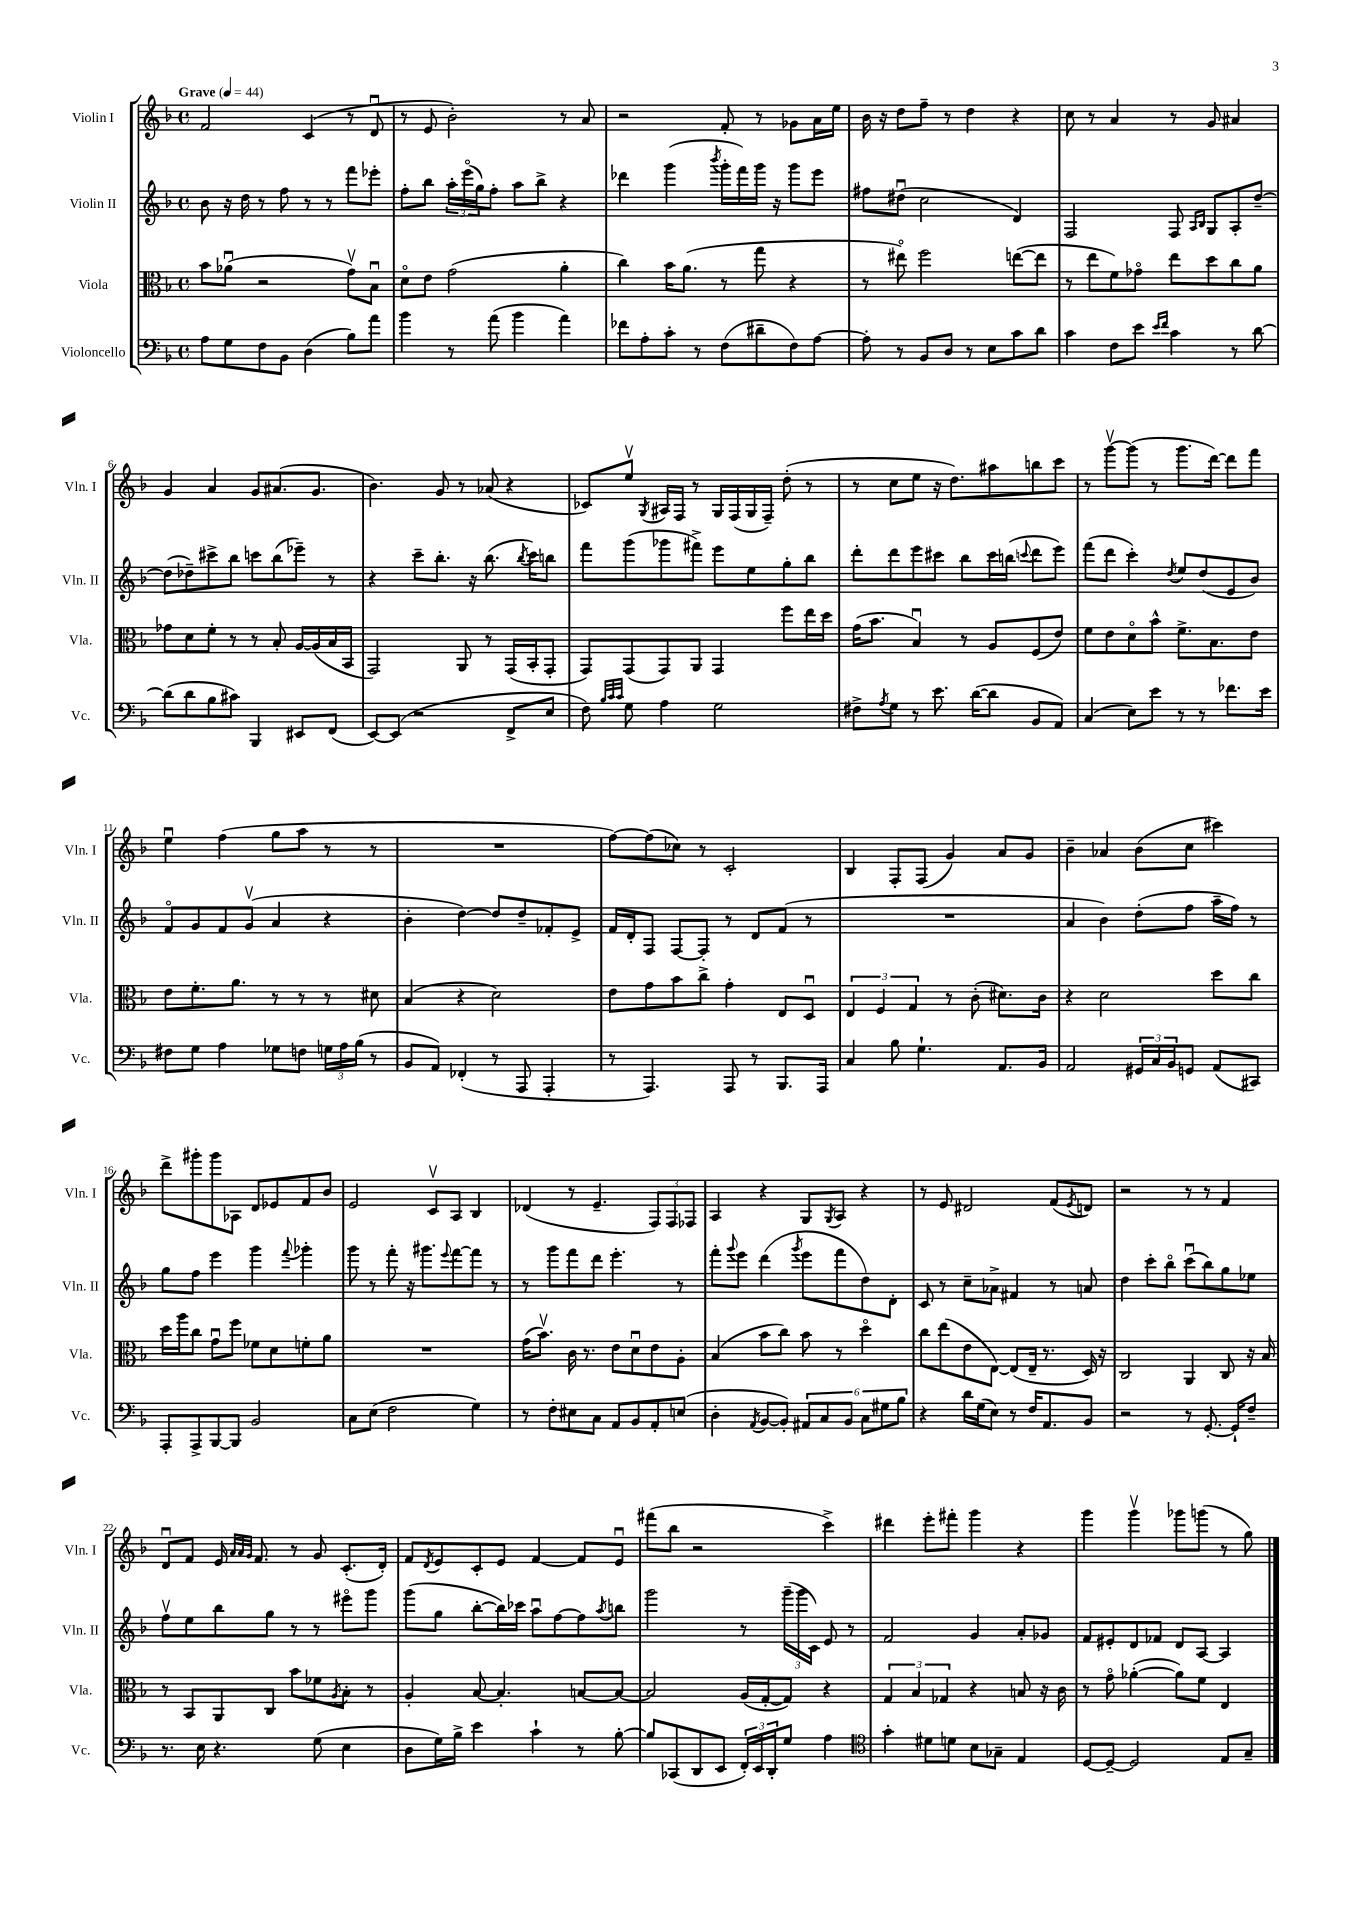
<<
\new StaffGroup <<
\new Staff = "s0" \with { instrumentName = "Violin I" shortInstrumentName = "Vln. I" } {
    \clef treble \key f \major \defaultTimeSignature \time 4/4 \tempo "Grave" 4 = 44
    f'2 c'4( r8 d'8\downbow |
    r8 e'8 bes'2-.) r8 a'8 |
    r2 f'8-. r8 ges'8 a'16 e''16 |
    bes'16 r16 d''8 f''8-- r8 d''4 r4 |
    c''8 r8 a'4 r8 g'8 ais'4 |
    g'4 a'4 g'8 ais'8.( g'8. |
    bes'4.) g'8 r8 aes'8( r4 |
    ces'8) e''8\upbow \acciaccatura { g8 } ais16 f16 r8 g16 f16( g16 f16--) d''8-.( r8 |
    r8 c''8 e''8 r16 d''8.) ais''8 b''8 c'''8 |
    r8 g'''8~\upbow g'''8( r8 g'''8. d'''16~) d'''8 f'''8 |
    e''4\downbow f''4( g''8 a''8 r8 r8 |
    R1 |
    f''8~) f''8( ces''8) r8 c'2-. |
    bes4 f8-. f8( g'4) a'8 g'8 |
    bes'4-- aes'4 bes'8( c''8 cis'''4) |
    d'''8-> gis'''8-. gis'''8 aes8 d'8 ees'8 f'8 bes'8 |
    e'2 c'8\upbow a8 bes4 |
    des'4( r8 e'4.-- \tuplet 3/2 { f8) f8 fes8 } |
    a4 r4 g8 \acciaccatura { g8 } a8 r4 |
    r8 e'8 dis'2 f'8( \acciaccatura { e'8 } d'8) |
    r2 r8 r8 f'4 |
    d'8\downbow f'8 e'16 \grace { a'32 a'32 g'32 } f'8. r8 g'8 c'8.-.( d'16-.) |
    f'8 \acciaccatura { d'8 } e'8 c'8-. e'8 f'4~ f'8 e'8\downbow |
    fis'''8( bes''8 r2 c'''4->) |
    dis'''4 e'''8-. fis'''8-. g'''4 r4 |
    g'''4 g'''4\upbow ges'''8 g'''8( r8 g''8) \bar "|." |
}
\new Staff = "s1" \with { instrumentName = "Violin II" shortInstrumentName = "Vln. II" } {
    \clef treble \key f \major \defaultTimeSignature \time 4/4
    bes'8 r16 d''16 r8 f''8 r8 r8 f'''8 ees'''8-. |
    f''8-. bes''8 \tuplet 3/2 { a''16-. e'''16\flageolet( g''16) } f''8-. a''8 bes''8-> r4 |
    des'''4 g'''4( \acciaccatura { bes'''8 } g'''16-. f'''16) g'''16 r16 g'''8 e'''8 |
    fis''8 dis''8\downbow( c''2 d'4) |
    f2 f8 \grace { a16 bes16 } g8 a8-. d''8~-- |
    d''8( des''8--) cis'''8-> bes''8 c'''8 bes''8( ees'''8--) r8 |
    r4 c'''8-- bes''8.-. r16 bes''8.( \acciaccatura { bes''8 } c'''16) b''8 |
    f'''8 g'''8( ges'''8 fis'''8->) e'''8 e''8 g''8-. bes''8 |
    d'''8-. d'''8 e'''8 cis'''8 bes''8 cis'''16 b''16( \appoggiatura { c'''8 } d'''8 e'''8) |
    f'''8( d'''8 c'''4-.) \acciaccatura { d''8 } e''8 d''8( e'8 bes'8) |
    f'8\flageolet g'8 f'8 g'8\upbow( a'4 r4 |
    bes'4-. d''4~) d''8 d''8-- fes'8-. e'8-> |
    f'16 d'16-. f8 f8~ f8-. r8 d'8 f'8( r8 |
    R1 |
    a'4 bes'4) d''8-.( f''8 a''16-- f''16) r8 |
    g''8 f''8 e'''4 g'''4 \appoggiatura { f'''8 } ges'''4-. |
    g'''8 r8 f'''8-. r16 gis'''8. \appoggiatura { e'''8 } f'''8~ f'''8 r8 |
    r8 g'''8 f'''8 d'''8 e'''4.-. r8 |
    f'''8-. \appoggiatura { g'''8 } e'''8 d'''4( \acciaccatura { g'''8 } e'''8 f'''8 d''8) d'8-. |
    c'8 r8 c''8-- aes'8-> fis'4 r8 a'8 |
    d''4 c'''8-. bes''8\flageolet c'''8\downbow( bes''8) g''8 ees''8 |
    f''8\upbow e''8 bes''8 g''8 r8 r8 eis'''8\flageolet g'''8 |
    g'''8( g''8 bes''8~-. bes''16) ces'''16 a''8\downbow f''8~ f''8 \acciaccatura { a''8 } b''8 |
    g'''2 r8 \tuplet 3/2 { g'''16--( g'''16 c'16) } e'8 r8 |
    f'2 g'4 a'8-. ges'8 |
    f'8 eis'8-. d'8 fes'8 d'8 a8~ a4 \bar "|." |
}
\new Staff = "s2" \with { instrumentName = "Viola" shortInstrumentName = "Vla." } {
    \clef alto \key f \major \defaultTimeSignature \time 4/4
    bes'8 aes'8\downbow( r2 g'8\upbow) bes8\downbow |
    d'8\flageolet e'8 g'2( a'4-. |
    c''4) bes'16 a'8.( r8 g''8 r4 |
    r8 eis''8\flageolet) f''2 e''8~( e''8 |
    r8 e''8 f'8) ges'8\flageolet e''8 d''8 c''8 a'8 |
    ges'8 d'8 f'8-. r8 r8 bes8-. a16~ a16( bes16 bes,16 |
    g,2) a,8 r8 g,16( bes,16-. g,8-. |
    g,8) g,8( g,8) a,8 g,4 f''8 e''16 d''16 |
    g'16( bes'8. bes4\downbow) r8 a8 f8( e'8) |
    f'8 e'8 d'8\flageolet bes'8-^ f'8.-> bes8. e'8 |
    e'8 f'8.-. a'8. r8 r8 r8 dis'8 |
    bes4( r4 d'2) |
    e'8 g'8 bes'8 c''8-> g'4-. e8 d8\downbow |
    \tuplet 3/2 { e4 f4 g4 } r8 c'8-.( dis'8.) c'16 |
    r4 d'2 d''8 c''8 |
    d''16 a''16 c''8 g'8\downbow f''8 fes'8 d'8 f'8-. a'8 |
    R1 |
    g'16( bes'8.\upbow) c'16 r8. e'8 d'8\downbow e'8 a8-. |
    bes4( bes'8 c''8) bes'8 r8 d''4\flageolet |
    c''8 e''8( e'8 e8~) e8( e16-- r8. d16) r16 |
    c2 a,4 c8 r16 bes16 |
    r8 bes,8 a,8 c8 bes'8 fes'8 \acciaccatura { a8 } bes8-. r8 |
    a4-. bes8~ bes4.-. b8~ b8~ |
    b2 a16( g16~-. g8) r4 |
    \tuplet 3/2 { g4 bes4 ges4 } r4 b8 r16 c'16 |
    r8 g'8\flageolet aes'4~-.( aes'8) f'8 e4 \bar "|." |
}
\new Staff = "s3" \with { instrumentName = "Violoncello" shortInstrumentName = "Vc." } {
    \clef bass \key f \major \defaultTimeSignature \time 4/4
    a8 g8 f8 bes,8 d4( bes8) a'8 |
    bes'4 r8 a'8( bes'4 a'4) |
    fes'8 a8-. c'8-. r8 f8( dis'8-- f8) a8~ |
    a8-. r8 bes,8 d8 r8 e8 c'8 d'8 |
    c'4 f8 e'8 \grace { e'16 f'16 } c'4 r8 d'8~ |
    d'8( d'8 bes8 cis'8) bes,,4 eis,8 f,8( |
    e,8~) e,8( r2 f,8-> e8 |
    f8) \grace { bes32 c'32 c'32 } g8 a4 g2 |
    fis8-> \acciaccatura { a8 } g8 r8 e'8. d'16~( d'8 bes,8 a,8) |
    c4( e8) e'8 r8 r8 fes'8. e'16 |
    fis8 g8 a4 ges8 f8 \tuplet 3/2 { g16 a16 bes16( } r8 |
    bes,8 a,8) fes,4-.( r8 a,,8 a,,4-. |
    r8 a,,4.) a,,8 r8 bes,,8. a,,16 |
    c4 bes8 g4.-! a,8. bes,16 |
    a,2 \tuplet 3/2 { gis,16 c16 bes,16 } g,8 a,8( cis,8) |
    a,,8-. a,,8-> bes,,8~ bes,,8 bes,2 |
    c8 e8( f2 g4) |
    r8 f8-. eis8 c8 a,8 bes,8 a,8-. e8( |
    d4-. \acciaccatura { a,8 } bes,8~ bes,8-.) \tuplet 6/4 { ais,8 c8 bes,8 c8 gis8 bes8 } |
    r4 d'16 g16( e8) r8 f16 a,8. bes,8 |
    r2 r8 g,8.~-. g,16-! f8-- |
    r8. e16 r4. g8( e4 |
    d8 g16) bes16-> e'4 c'4-! r8 bes8~-. |
    bes8 ces,8( d,8 e,8 \tuplet 3/2 { f,16-.) e,16 d,16-. } g8 a4 |
    \clef tenor g'4-. dis'8 d'8 bes8 ges8-- e4 |
    d8~ d8~-- d2 e8 g8-- \bar "|." |
}
>>
>>
